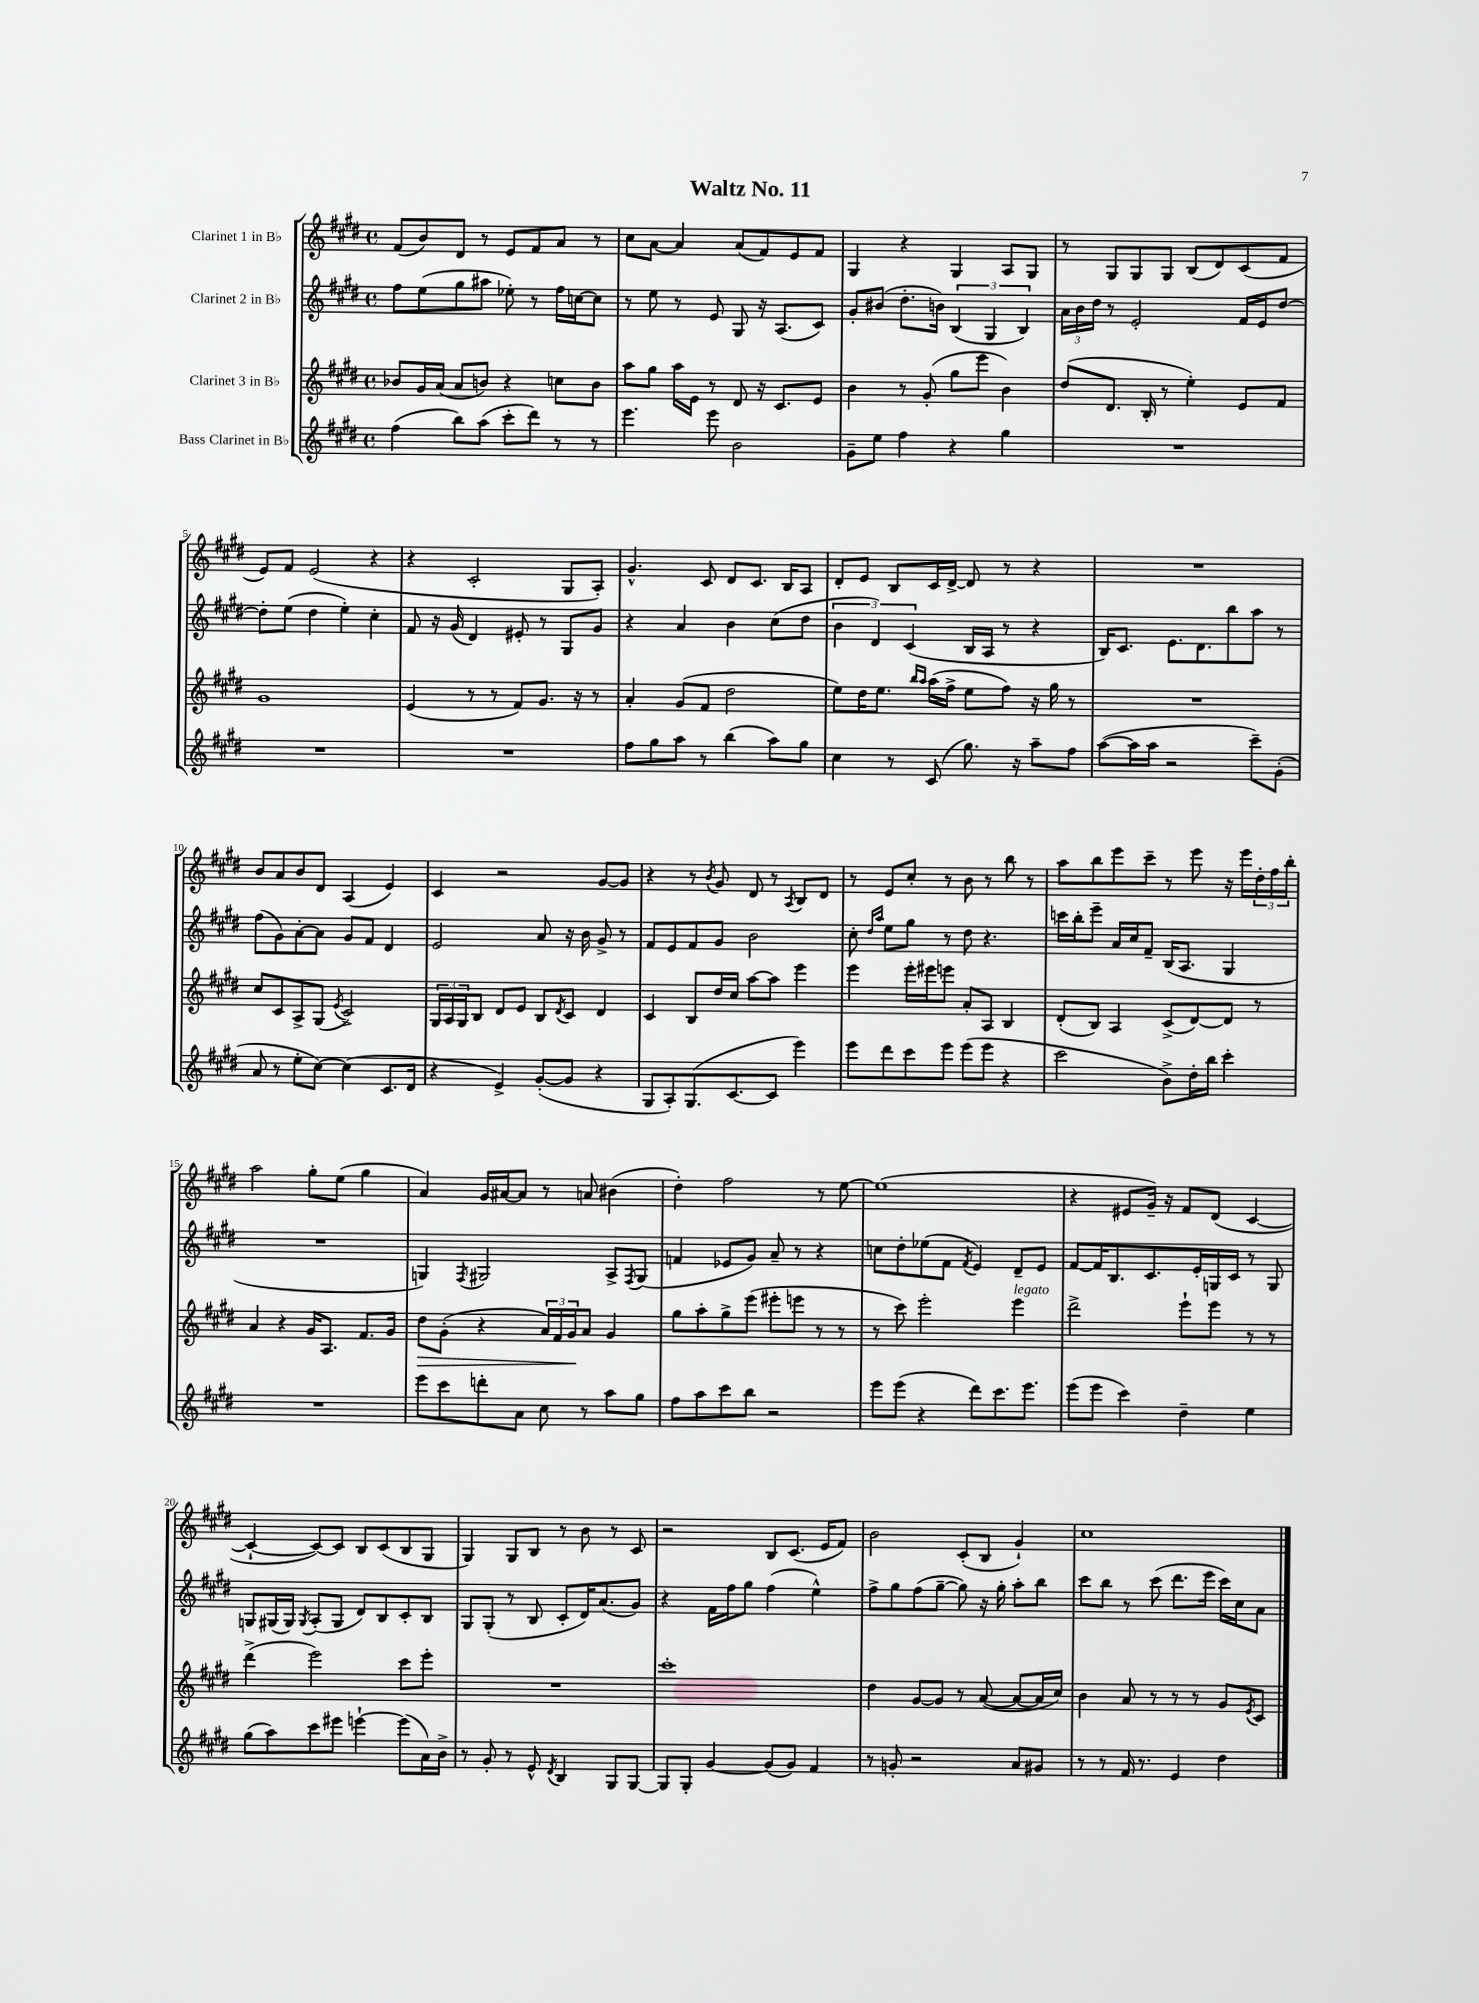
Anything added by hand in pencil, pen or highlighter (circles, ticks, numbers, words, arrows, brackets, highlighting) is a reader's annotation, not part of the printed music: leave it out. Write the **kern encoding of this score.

**kern	**kern	**kern	**kern
*staff4	*staff3	*staff2	*staff1
*clefG2	*clefG2	*clefG2	*clefG2
*k[f#c#g#d#]	*k[f#c#g#d#]	*k[f#c#g#d#]	*k[f#c#g#d#]
*M4/4	*M4/4	*M4/4	*M4/4
*met(c)	*met(c)	*met(c)	*met(c)
(4ff#\	8b-/L	8ff#\L	(8f#/L
.	16g#/L	(8ee\	8b/)
.	(16a/JJ	.	.
8bb\L)	8a/L	8gg#\	8d#/J
(8aa\J	8b/J)	8aa#\J	8r
8ccc#'\L	4r	8ee-'\)	8e/L
8ddd#\J)	.	8r	8f#/
8r	8cc\L	16ff#\LL	8a/J
.	.	[16cc\J	.
8r	8b\J	8cc\]J	8r
=	=	=	=
4.eee\	8aa\L	8r	8cc#\L
.	8gg#\J	8ee\	[8a\J
.	16aa\LL	8r	4a/]
.	16e\JJ	.	.
8eee\	8r	8e/	.
2b\	8d#/	8G#/	(8a/L
.	16r	16r	8f#/)
.	8.c#/L	(8.A/L	.
.	.	.	8e/
.	8e/J	8c#/J)	8f#/J
=	=	=	=
8g#~\L	4b\	8g#'/L	4G#/
8ee\J	.	(8b#/J	.
4ff#\	8r	8.dd#'\L	4r
.	(8g#'/	.	.
.	.	16b\Jk)	.
4r	8gg#\L	(6B/	4G#/
.	8eee\J	.	.
.	.	6G#/	.
4gg#\	4b\)	.	8A/L
.	.	6B/)	.
.	.	.	8G#/J
=	=	=	=
1r	(8dd#/L	24a\LL	8r
.	.	24b\	.
.	.	24dd#\JJ	.
.	8.d#/J	8r	8G#/L
.	.	2e'/	8G#/
.	16B'/	.	.
.	8r	.	8G#/J
.	4ee'\)	.	(8B/L
.	.	.	8d#/)
.	8e/L	16f#/LL	(8c#/
.	.	16e/J	.
.	8f#/J	[8dd#/J	8f#/J
=	=	=	=
1r	1g#	8dd#'\]L	8e/L)
.	.	(8ee\J	8f#/J
.	.	4dd#\	(2e/
.	.	4ee'\)	.
.	.	4cc#'\	4r
=	=	=	=
1r	(4e/	8f#/	4r
.	.	16r	.
.	.	(16g#/	.
.	8r	4d#/)	2c#'/
.	8r	.	.
.	8f#/L)	8e#'/	.
.	8.g#/J	8r	.
.	.	8G#/L	8G#/L
.	16r	.	.
.	8r	8g#/J	8A'/J)
=	=	=	=
8ff#\L	4a'/	4r	4.g#^^/
8gg#\	.	.	.
8aa\J	(8g#/L	4a/	.
8r	8f#/J	.	8c#/
(4bb\	2dd#\	4b\	8d#/L
.	.	.	8.c#/J
8aa\L)	.	(8cc#\L	.
.	.	.	16B/LK
8gg#\J	.	8dd#\J	8A/J
=	=	=	=
4cc#\	8ee\L)	6b\	8d#'/L
.	16dd#\K	.	8e/J
.	.	6d#/)	.
.	8.ee\J	.	.
8r	.	.	8B/L
.	.	(6c#/	.
.	16qqbb/LL	.	.
.	16qqaa/JJ	.	.
(8c#/	(16aa\LL	.	16c#/L
.	16ff#^\JJ	.	[16d#^/JJ
8.gg#\)	8ee\L	16B/LL	8d#/]
.	.	16A/JJ	.
.	8ff#\J)	8r	8r
16r	.	.	.
8aa~\L	16r	4r	4r
.	16gg#\	.	.
8ff#\J	8r	.	.
=	=	=	=
([8aa\L	1r	16B/LK)	1r
.	.	8.c#/J	.
16aa\]L	.	.	.
16aa\JJ	.	.	.
2r	.	8.e\L	.
.	.	8.d#\	.
.	.	8bb\	.
8ccc#~\L)	.	8aa\J	.
(8g#'\J	.	8r	.
=	=	=	=
8a/	8cc#/L	(8ff#\L	8b/L
8r	8c#/	8g#\)	8a/
8ee'\L	8A^/	[8a'\	8b/
[8cc#\J)	(8G#/J	8a\]J	8d#/J
.	8qe/	.	.
(4cc#\]	2c#^/)	8g#/L	(4A/
.	.	8f#/J	.
8.c#/L	.	4d#/	4e/)
16d#/Jk	.	.	.
=	=	=	=
4r	24G#/LL	2e/	4c#/
.	24A/	.	.
.	24G#/J	.	.
.	8B/J	.	.
4e^/)	8d#/L	.	2r
.	8e/J	.	.
([8g#'/L	8B/L	8a/	.
.	8qd#/	.	.
8g#/]J	8c#/J	16r	.
.	.	16b\	.
4r	4d#/	8g#^/	[8g#/L
.	.	8r	8g#/]J
=	=	=	=
8G#/L	4c#/	8f#/L	4r
8A'/)	.	8e/	.
(8.G#/	8B/L	8f#/	8r
.	.	.	8qb/
.	16dd#/L	8g#/J	8g#/
[8.c#/	16cc#/JJ	.	.
.	[8aa\L	2b\	8d#/
8c#/]J	8aa\]J	.	8r
.	.	.	8qA/
4eee\)	4eee\	.	8B/L
.	.	.	8d#/J
=	=	=	=
8eee\L	4eee\	8cc#'\	8r
.	.	16qqdd#/LL	.
.	.	16qqaa/JJ	.
8ddd#\	.	8ee\L	8e/L
8ccc#\	16eee'\LL	8gg#\J	8cc#'/J
.	16eee#\J	.	.
8eee\J	8eee\J	8r	8r
(8eee\L	8a'/L	8dd#\	8b\
8eee\J	8A/J	4.r	8r
4r	4B/	.	8bb\
.	.	.	8r
=	=	=	=
2ccc#\	(8d#'/L	16ccc\LL	8aa\L
.	.	16bb'\J	.
.	8B/J)	8eee~\J	8bb\
.	4A/	16a/LL	8eee\
.	.	16cc#/J	.
.	.	8f#~/J	8ccc#~\J
8b^\L)	(8c#^/L	(16B/LK	8r
.	.	8.A/J	.
16dd#'\L	[8d#/)	.	8eee\
16bb\JJ	.	.	.
4ccc#'\	8d#/]J	4G#/	16r
.	.	.	16eee\LL
.	8r	.	24dd#'\
.	.	.	24ff#\
.	.	.	24bb'\JJ
=	=	=	=
1r	4a/	1r	2aa\
.	4r	.	.
.	16g#/LK	.	8gg#'\L
.	8.A/J	.	.
.	.	.	(8ee\J
.	8.f#/L	.	4gg#\
.	16g#/Jk	.	.
=	=	=	=
8eee\L	8dd#\L	4G/)	4a/)
8ccc#\	(8g#'\J	.	.
.	.	8qF#/	.
8ddd'\	4r	2G#/	16g#/LL
.	.	.	[16a#/J
8a\J	.	.	8a#/]J
8cc#\	24a/LL)	.	8r
.	24f#/	.	.
.	24g#/J	.	.
8r	8a/J	.	8a/
8aa\L	4g#/	8A^/L	(4b#\
.	.	8qF#/	.
8gg#\J	.	(8G#/J	.
=	=	=	=
8ff#\L	8gg#\L	4f/	4dd#'\)
8aa\	8aa'\	.	.
8ccc#\	8gg#^\	8e-/L	2ff#\
8bb\J	(8eee\J	8g#/J)	.
2r	8eee#'\L	8a~/	.
.	8eee\J	8r	.
.	8r	4r	8r
.	8r	.	[8ee\
=	=	=	=
8eee\L	8r	8cc\L	(1ee]
(8eee\J	8ccc#\)	8dd#'\	.
4r	2eee'\	(8ee-\	.
.	.	8f#\J	.
.	.	8qf#/	.
8ddd#\L)	.	4e/)	.
8.ccc#\	.	.	.
.	4eee\	8d#~/L	.
8.eee\J	.	.	.
.	.	8e/J	.
=	=	=	=
(8eee\L	2ddd#^\	[8f#/L	4r
8eee\J	.	16f#/]K	.
.	.	8.B/	.
4ccc#\)	.	.	8e#/L
.	.	8.c#/	16g#~/Jk)
.	.	.	16r
4dd#~\	8eee`\L	.	8f#/L
.	.	16e'/L	.
.	8eee\J	16G/	(8d#/J
.	.	16c#/JJ	.
4ee\	8r	8r	[4c#/
.	8r	8G/	.
=	=	=	=
(8gg#\L	(4ddd#^\	8G/L	4c#`/_
8aa\)	.	(16G#/L	.
.	.	16G#/JJ)	.
.	.	8qG#/	.
8ccc#\	2eee\)	(8A'/L	8c#/_L)
8eee#\J	.	8G#/J	8c#/]J
[4eee`\	.	8d#/L)	8B/L
.	.	8B/	(8c#/
(8eee\]L	8ccc#\L	8c#'/	8B/
16a\L)	8eee'\J	8B/J	8G#/J
16b^\JJ	.	.	.
=	=	=	=
8r	1r	8G#/L	4G#/)
8g#'/	.	(8G#'/J	.
8r	.	8r	8G#/L
8e^^/	.	8B/	8B/J
8qd#/	.	.	.
4B/	.	8c#'/L	8r
.	.	16d#/K)	8b\
.	.	(8.a/	.
8G#/L	.	.	8r
[8G#/J	.	8g#/J)	8c#/
=	=	=	=
8G#/]L	1ccc#'	4r	2r
8G#'/J	.	.	.
[4g#/	.	16f#\LL	.
.	.	16ff#\J	.
.	.	8gg#\J	.
(8g#/]L	.	(4ff#\	8B/L
8g#/J)	.	.	(8.c#/J
4f#/	.	4ee^^\)	.
.	.	.	16e/LK
.	.	.	8f#/J)
=	=	=	=
8r	4dd#\	8ff#^\L	2b\
8g'/	.	8gg#\	.
2r	[8g#/L	(8ff#\	.
.	8g#/]J	[8gg#~\J	.
.	8r	8gg#\])	(8c#'/L
.	([8a/	16r	8B/J
.	.	16gg#'\	.
8a/L	8a/_L	8aa'\L	4g#`/)
8g#/J	16a/]L	8bb\J	.
.	16cc#/JJ)	.	.
=	=	=	=
8r	4b\	8ccc#\L	1cc#
8r	.	8bb\J	.
16f#/	8a/	8r	.
8.r	.	.	.
.	8r	(8ccc#\	.
4e/	8r	8.ddd#\L	.
.	8r	.	.
.	.	16eee\Jk	.
4dd#\	8g#/L	16ccc#\LL)	.
.	.	16cc#\J	.
.	8qe/	.	.
.	8c#/J	8a\J	.
==	==	==	==
*-	*-	*-	*-
